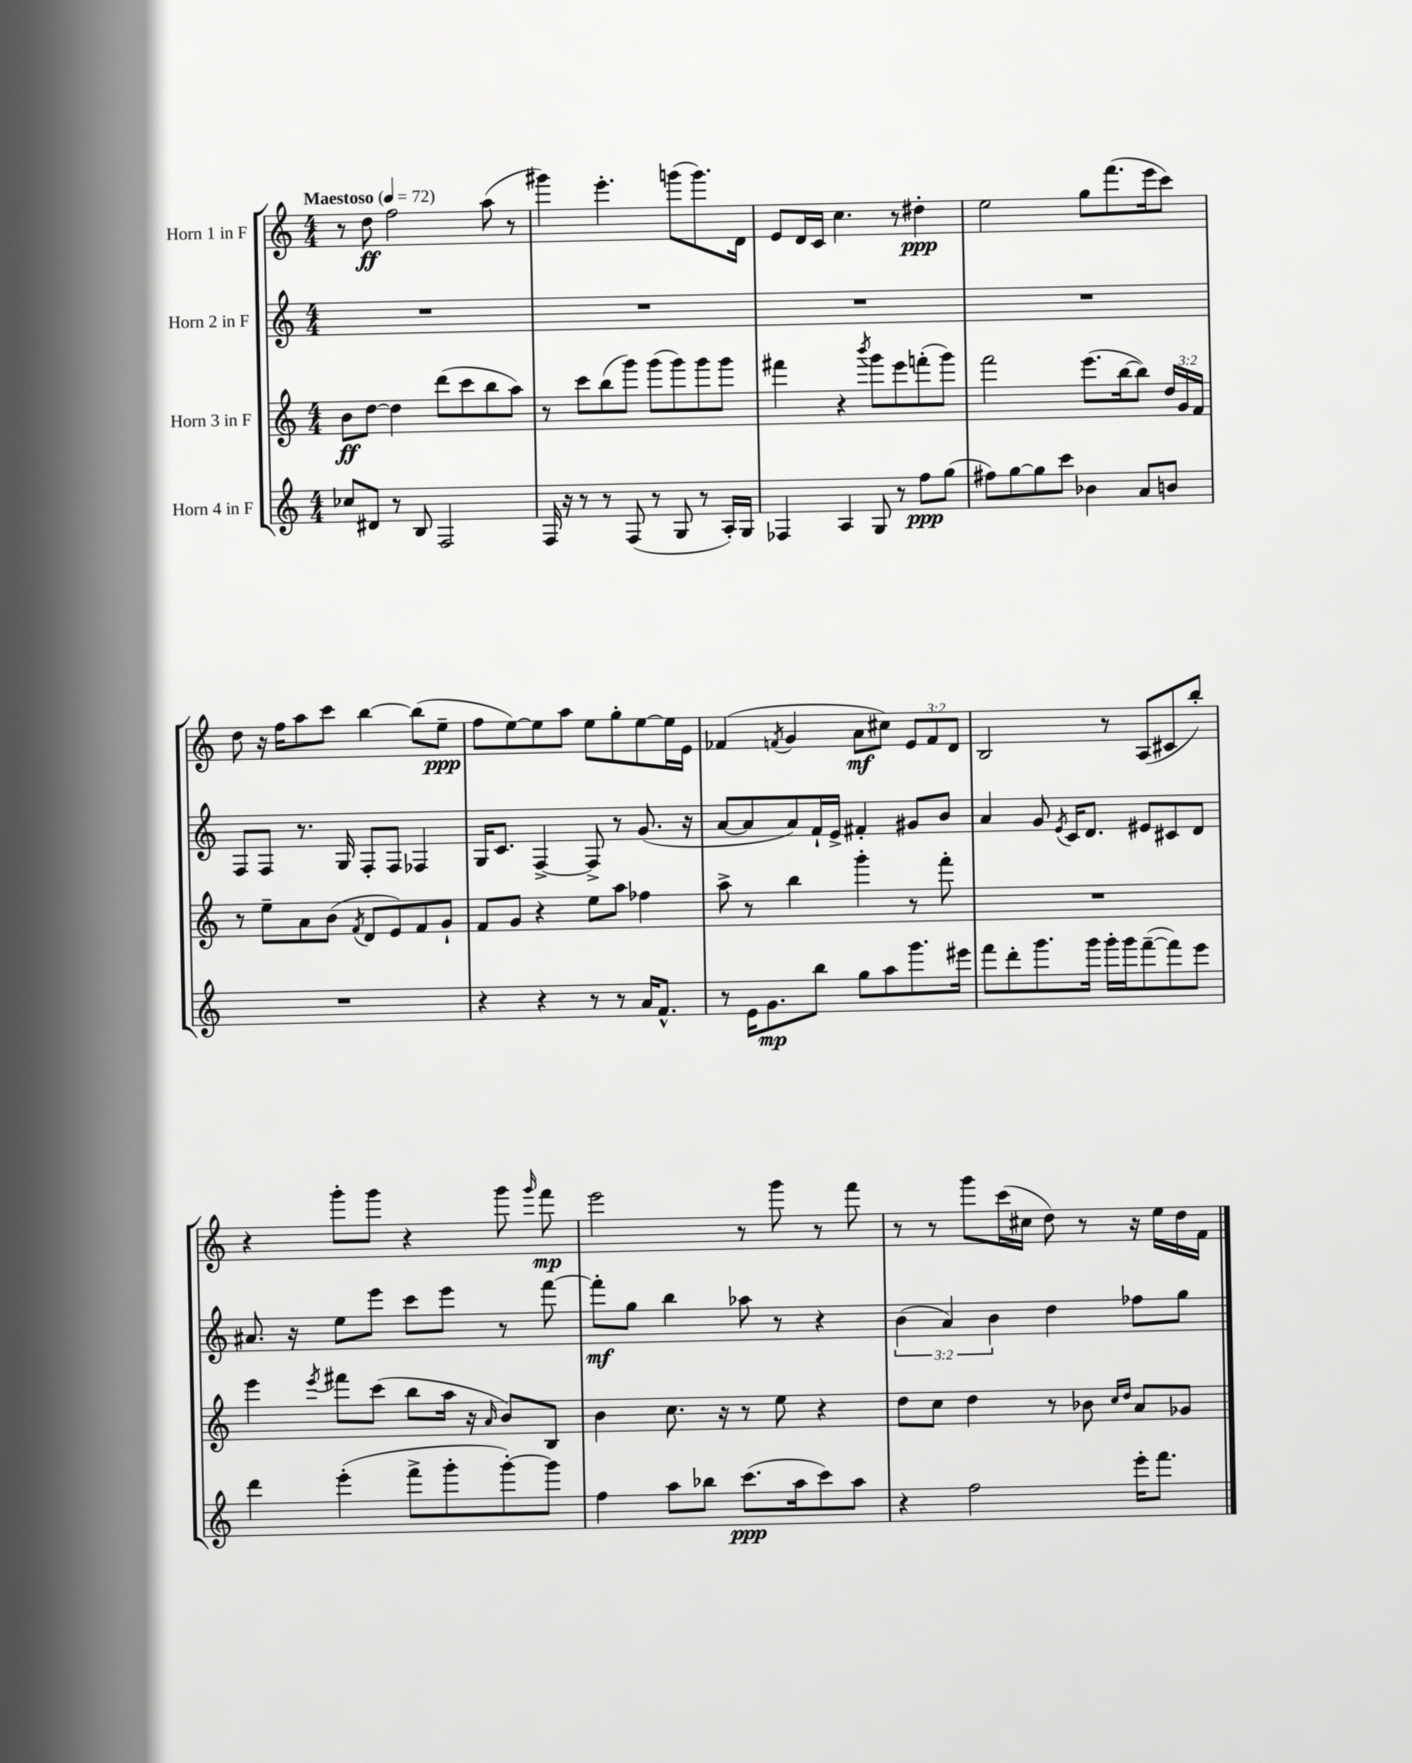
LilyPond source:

<<
\new StaffGroup <<
\new Staff = "s0" \with { instrumentName = "Horn 1 in F" } {
    \clef treble \key c \major \numericTimeSignature \time 4/4 \override Staff.TupletNumber.text = #tuplet-number::calc-fraction-text \tempo "Maestoso" 4 = 72
    \autoBeamOff r8 d''8\ff f''2 a''8( r8 |
    gis'''4) e'''4.-. g'''8[( g'''8.) d'16] |
    e'8[ d'16 c'16] c''4. r8 dis''4-.\ppp |
    e''2 g''8[ f'''8.( e'''16 c'''8]) |
    d''8 r16 f''16[ a''8 c'''8] b''4~ b''8[( e''8]--\ppp |
    f''8[ e''8~) e''8 a''8] e''8[ g''8-. e''8~ e''16 e'16] |
    fes'4( \acciaccatura { f'8 } g'4 a'8[\mf cis''8]) \tuplet 3/2 { e'8[ f'8 d'8] } |
    b2 r8 a8[( cis'8 b''8]-.) |
    r4 g'''8[-. g'''8] r4 g'''8 \grace { g'''16 } f'''8\mp |
    e'''2 r8 g'''8 r8 f'''8 |
    r8 r8 g'''8[ c'''16( cis''16] d''8) r8 r16 e''16[ d''16 f'16] \bar "|." |
}
\new Staff = "s1" \with { instrumentName = "Horn 2 in F" } {
    \clef treble \key c \major \numericTimeSignature \time 4/4 \override Staff.TupletNumber.text = #tuplet-number::calc-fraction-text
    \autoBeamOff R1 |
    R1 |
    R1 |
    R1 |
    f8[ f8] r8. g16 f8[-. f8] fes4 |
    g16[ c'8.] f4~-> f8-> r8 g'8.( r16 |
    a'8[~ a'8 a'8) f'16-! e'16]-> fis'4-. gis'8[ b'8] |
    a'4 g'8 \acciaccatura { e'8 } c'16[ d'8.] eis'8[ cis'8 d'8] |
    ais'8. r16 e''8[ e'''8] c'''8[ e'''8] r8 f'''8~ |
    f'''8[-.\mf g''8] b''4 aes''8 r8 r4 |
    \tuplet 3/2 { b'4( a'4) b'4 } d''4 fes''8[ g''8] \bar "|." |
}
\new Staff = "s2" \with { instrumentName = "Horn 3 in F" } {
    \clef treble \key c \major \numericTimeSignature \time 4/4 \override Staff.TupletNumber.text = #tuplet-number::calc-fraction-text
    \autoBeamOff b'8[\ff d''8]~ d''4 d'''8[( c'''8 b''8 a''8]) |
    r8 c'''8[ b''8( g'''8]) g'''8[( g'''8) g'''8 g'''8] |
    fis'''4 r4 \acciaccatura { b'''8 } g'''8[ e'''8 f'''8-.( g'''8]) |
    f'''2 e'''8.[( b''16~ b''8]) \tuplet 3/2 { d''16[ g'16 f'16] } |
    r8 e''8[-- a'8 b'8]( \acciaccatura { f'8 } d'8[ e'8) f'8 g'8]-! |
    f'8[ g'8] r4 e''8[ a''8] fes''4 |
    a''8-> r8 b''4 g'''4-. r8 f'''8-. |
    R1 |
    e'''4 \acciaccatura { e'''8 } fis'''8[ c'''8]( b''8[ a''16] r16 \grace { a'16 } b'8[) b8] |
    b'4 c''8. r16 r8 e''8 r4 |
    d''8[ c''8] d''4 r8 bes'8 \grace { c''16[ d''16] } a'8[ ges'8] \bar "|." |
}
\new Staff = "s3" \with { instrumentName = "Horn 4 in F" } {
    \clef treble \key c \major \numericTimeSignature \time 4/4
    \autoBeamOff ces''8[ dis'8] r8 b8 f2 |
    f16 r16 r8 r8 f8( r8 g8 r8 a16[-.) g16] |
    fes4 a4 g8 r8 f''8[\ppp g''8]( |
    fis''8[) g''8~ g''8 c'''8] bes'4 a'8[ b'8] |
    R1 |
    r4 r4 r8 r8 a'16[ f'8.]-^ |
    r8 e'16[ g'8.\mp b''8] g''8[ a''8 g'''8. eis'''16] |
    f'''8[ d'''8-. g'''8. g'''16] g'''16[-. g'''16 f'''8~--( f'''8) e'''8] |
    d'''4 e'''4-.( f'''8[-> g'''8-. g'''8~-.) g'''8] |
    f''4 a''8[ bes''8] c'''8.[\ppp( a''16 c'''8) a''8] |
    r4 f''2 e'''16[-. f'''8.] \bar "|." |
}
>>
>>
\layout { \context { \Score \remove "Bar_number_engraver" } }
